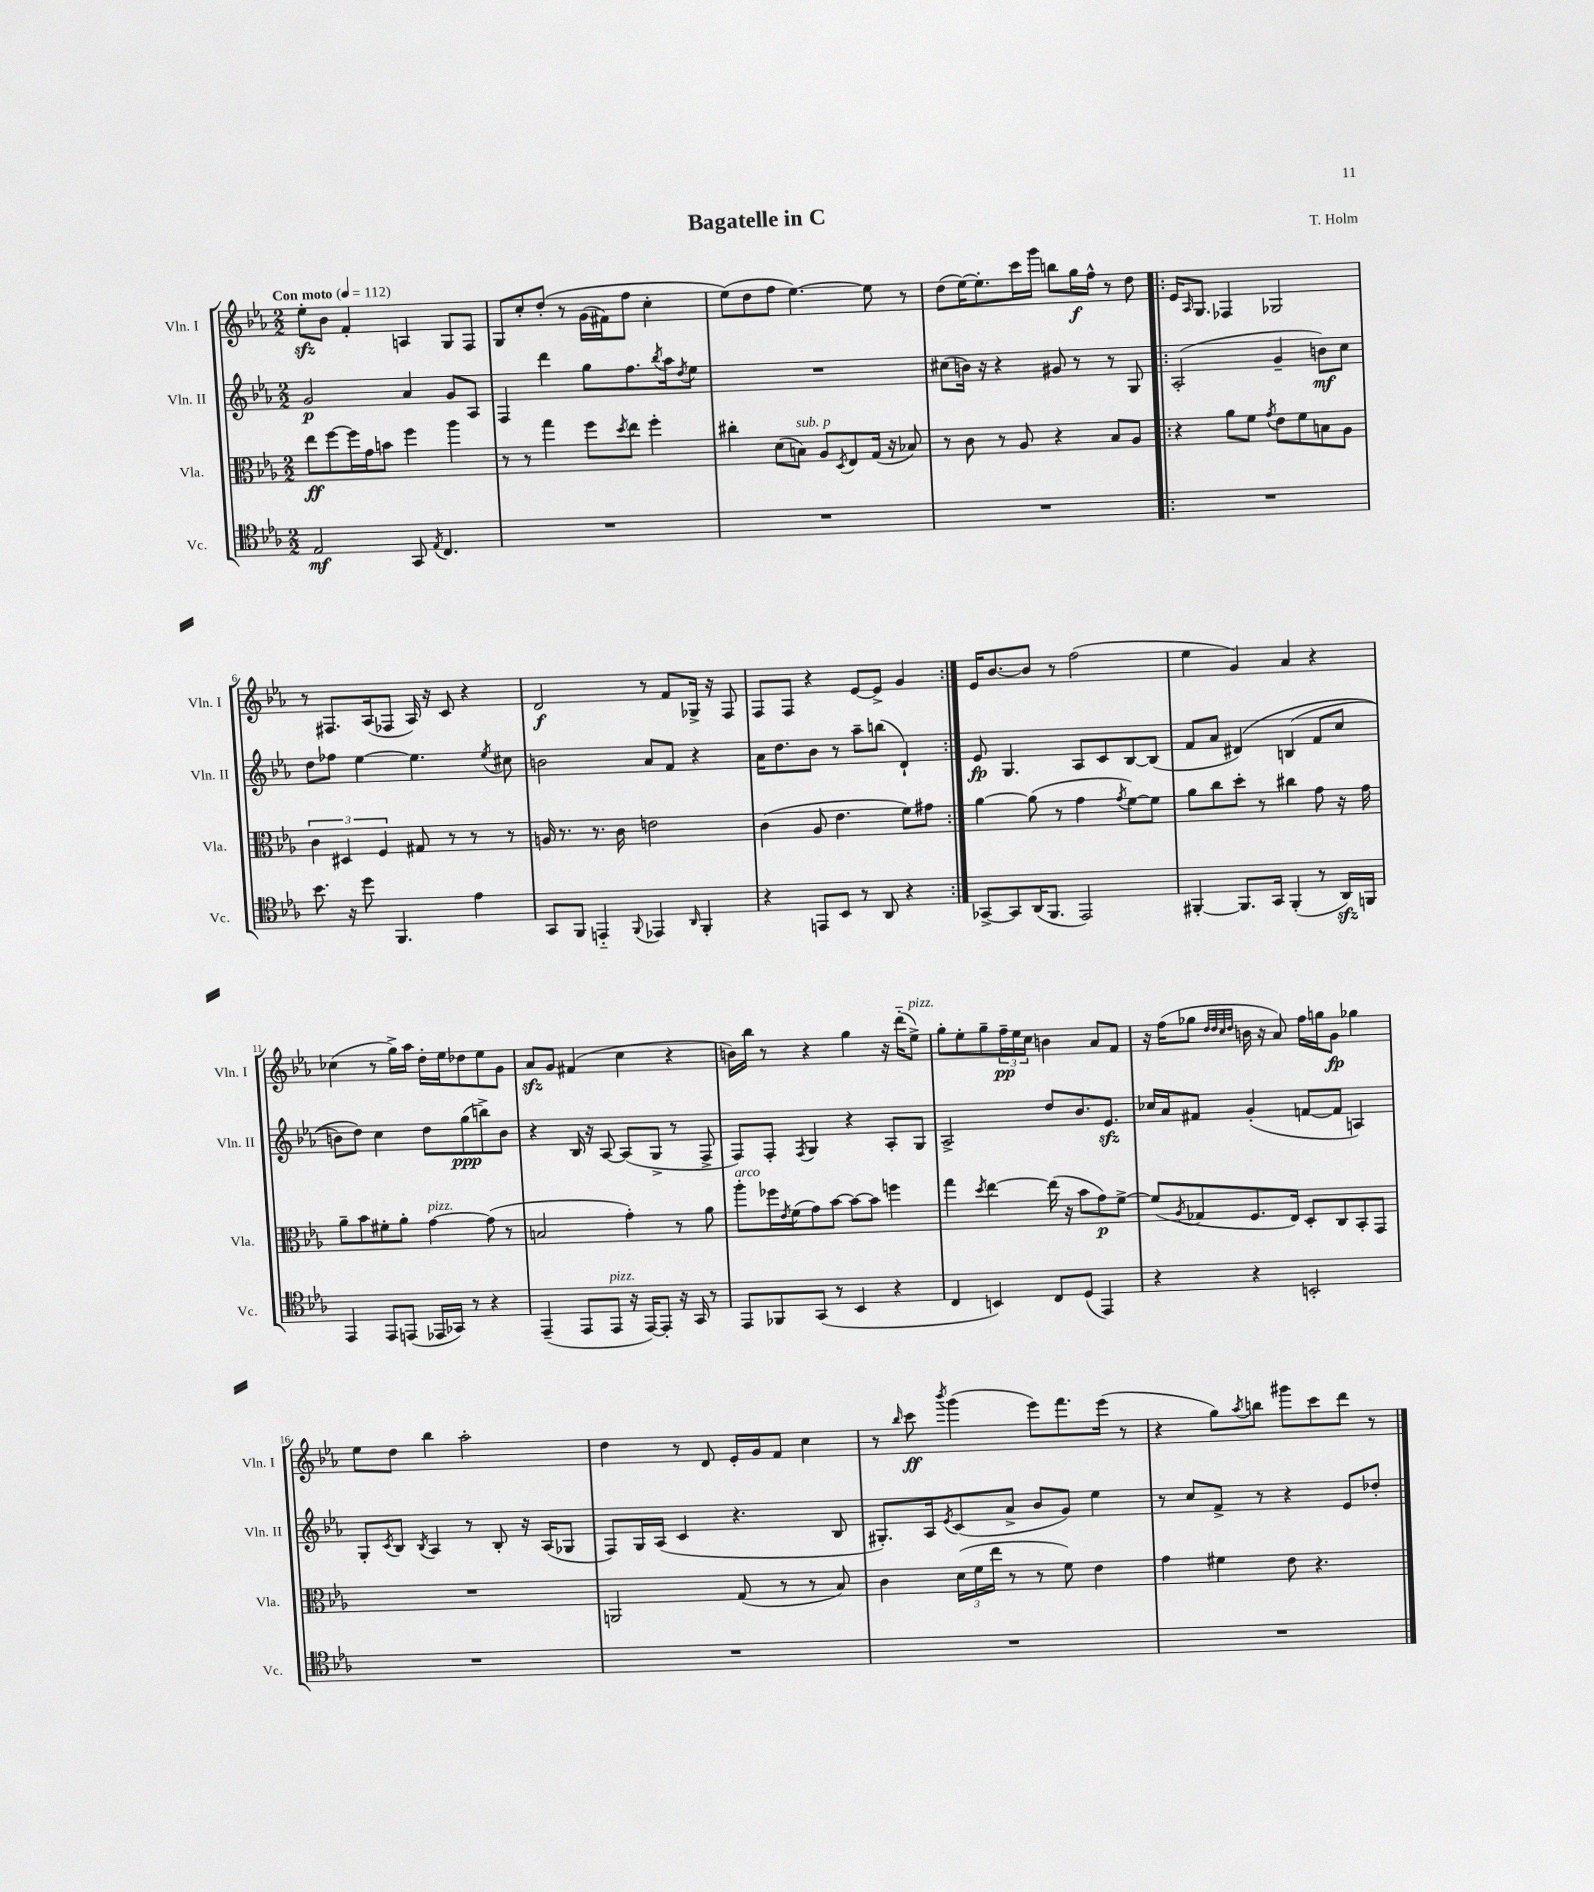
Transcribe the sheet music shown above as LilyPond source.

\header { title = "Bagatelle in C" composer = "T. Holm" }
<<
\new StaffGroup <<
\new Staff = "s0" \with { instrumentName = "Vln. I" shortInstrumentName = "Vln. I" } {
    \clef treble \key ees \major \numericTimeSignature \time 2/2 \tempo "Con moto" 4 = 112
    ees''8-.\sfz bes'8 f'4-. a4 g8 f8 |
    g8 c''8-. d''8-.\( r8 g'16( fis'16) f''8 c''4-. |
    ees''8(\) d''8 f''8 ees''4.~) ees''8 r8 |
    d''8( ees''16~) ees''8.-. c'''16 g'''16 b''8 g''16\f f''16-^ r8 d''8 |
    \repeat volta 2 { ees'16 \grace { aes16 } g8. fes4 ges2 |
    r8 fis8. aes16( fes8 aes16) r16 c'8 r4 |
    d'2\f r8 f'8 ges16-> r16 f8 |
    f8 f8 r4 ees'8~ ees'8-> g'4 | }
    ees'16 bes'8.~ bes'8 r8 f''2( |
    ees''4 g'4) aes'4 r4 |
    ces''4( r8 g''16->) aes''16 d''16-. ees''16 des''8 ees''8 g'8 |
    aes'8\sfz g'8 fis'4( c''4 r4 |
    b'16) bes''16 r8 r4 g''4 r16 d'''16-_( ees''8->^\markup { \italic "pizz." }) |
    g''8-. ees''8-. g''8-- \tuplet 3/2 { f''16--\pp ees''16 c''16 } b'4 aes'8 f'8 |
    r16 f''16( ges''8 \grace { d''32 d''32 c''32 d''32 } b'16 r16 aes'8) f''16 g''16 g'8\fp ges''4 |
    ees''8 d''8 bes''4 aes''2-. |
    d''4 r8 d'8 ees'16-. g'16 f'8 c''4 |
    r8 \grace { bes''16 } c'''8\ff \acciaccatura { bes'''8 } g'''4( ees'''8) f'''8. ees'''16( r8 |
    r4 g''8) \acciaccatura { aes''8 } b''8 gis'''8 c'''8 d'''8 r8 \bar "|." |
}
\new Staff = "s1" \with { instrumentName = "Vln. II" shortInstrumentName = "Vln. II" } {
    \clef treble \key ees \major \numericTimeSignature \time 2/2
    g'2\p aes'4 g'8 aes8 |
    f4 d'''4 g''8 f''8. \acciaccatura { bes''8 } aes''16 \acciaccatura { d''8 } ees''8 |
    R1 |
    cis''8( b'16) r16 r4 gis'8 r8 r8 g8 |
    \repeat volta 2 { aes2-.( g'4-- b'8\mf) c''8 |
    d''8 fes''8 ees''4~ ees''4. \acciaccatura { ees''8 } cis''8 |
    b'2 aes'8 f'8 r4 |
    aes'16 d''8. bes'8 r8 aes''8-- b''8( d'4-!) | }
    ees'8\fp g4. aes8 c'8 bes8~ bes8( |
    f'8 aes'8 dis'4)\( b4( f'8 c''8 |
    b'8) d''8\) c''4 d''8 g''8\ppp( b''8->) b'8 |
    r4 bes16 r16 aes8~ aes8( g8-> r8 f8-> |
    f8) f8-. \acciaccatura { f8 } g4 r4 aes8-. g8 |
    aes2-> d''8 bes'8. ees'8.\sfz |
    ces''16 aes'16 fis'8 g'4-.( f'8~ f'8 a4) |
    g8-. \acciaccatura { c'8 } bes8 \acciaccatura { bes8 } aes4 r8 bes8-. r16 aes16( ges8 |
    f8) g16 aes16( c'4 r4. bes8 |
    gis8.-.) aes16 \acciaccatura { ees'8 } c'8( aes'8-> bes'8 g'8) ees''4 |
    r8 c''8 f'8-> r8 r4 ees'8 des''8-. \bar "|." |
}
\new Staff = "s2" \with { instrumentName = "Vla." shortInstrumentName = "Vla." } {
    \clef alto \key ees \major \numericTimeSignature \time 2/2
    ees''8\ff f''8~ f''16 g'16 b'8 f''4 aes''4 |
    r8 r8 g''4 f''8 \acciaccatura { d''8 } ees''8 f''4-. |
    cis''4-. d'8( b8^\markup { \italic "sub. p" }) aes8 \acciaccatura { d8 } ees8 g16( r16 bes8) |
    r8 c'8 r8 aes8 r4 bes8 aes8 |
    \repeat volta 2 { r4 aes'8 f'8 \acciaccatura { g'8 } ees'8 f'8 b8 aes8 |
    \tuplet 3/2 { c'4 dis4 f4 } gis8 r8 r8 r8 |
    a16 r8. r8. c'16 e'2 |
    c'4( aes8 ees'4. f'8) gis'8 | }
    aes'4~ aes'8( r8 g'4 \acciaccatura { g'8 } f'8~) f'8 |
    aes'8 c''8 d''8-. r8 cis''4 g'8 r16 g'16 |
    aes'8-- bes'8 fis'8-. aes'8-. g'4~^\markup { \italic "pizz." } g'8( r8 |
    b2 g'4-.) r8 aes'8 |
    aes''8-.^\markup { \italic "arco" } fes''16 \acciaccatura { ees'8 } f'16( g'8) bes'8~ bes'8~ bes'8 f''4 |
    g''4 \acciaccatura { d''8 } ees''4~ ees''16( r16 bes'8 g'8\p) f'8~-> |
    f'8( \acciaccatura { aes8 } ges8 f8. ees16) d8-. c8 bes,8-. g,8 |
    R1 |
    a,2 g8( r8 r8 bes8) |
    c'4 \tuplet 3/2 { d'16( f'16 ees''16 } r8 r8 f'8) ees'4 |
    g'4 fis'4 ees'8 r4. \bar "|." |
}
\new Staff = "s3" \with { instrumentName = "Vc." shortInstrumentName = "Vc." } {
    \clef tenor \key ees \major \numericTimeSignature \time 2/2
    ees2\mf g,8 \acciaccatura { ees8 } c4. |
    R1 |
    R1 |
    R1 |
    \repeat volta 2 { R1 |
    bes'8. r16 d''8 f,4. ees'4 |
    g,8 f,8 e,4-_ \appoggiatura { f,8 } ees,4 \grace { aes,16 } f,4-. |
    r4 e,8 bes,8 r8 aes,8 r4 | }
    ges,8~-> ges,8 aes,16( f,8. ees,2) |
    fis,4~-. fis,8. g,16 fis,4-.( r8 aes,16\sfz) f,16 |
    ees,4 ees,8 e,8( ees,16 ges,16) r8 r4 |
    ees,4--( ees,8 ees,8^\markup { \italic "pizz." } r16 ees,16~) ees,8-. r16 g,16 r8 |
    ees,8 fes,8 g,8( r8 bes,4 r4 |
    c4 b,4) c8 d8( ees,4) |
    r4 r4 b,2-. |
    R1 |
    R1 |
    R1 |
    R1 \bar "|." |
}
>>
>>
